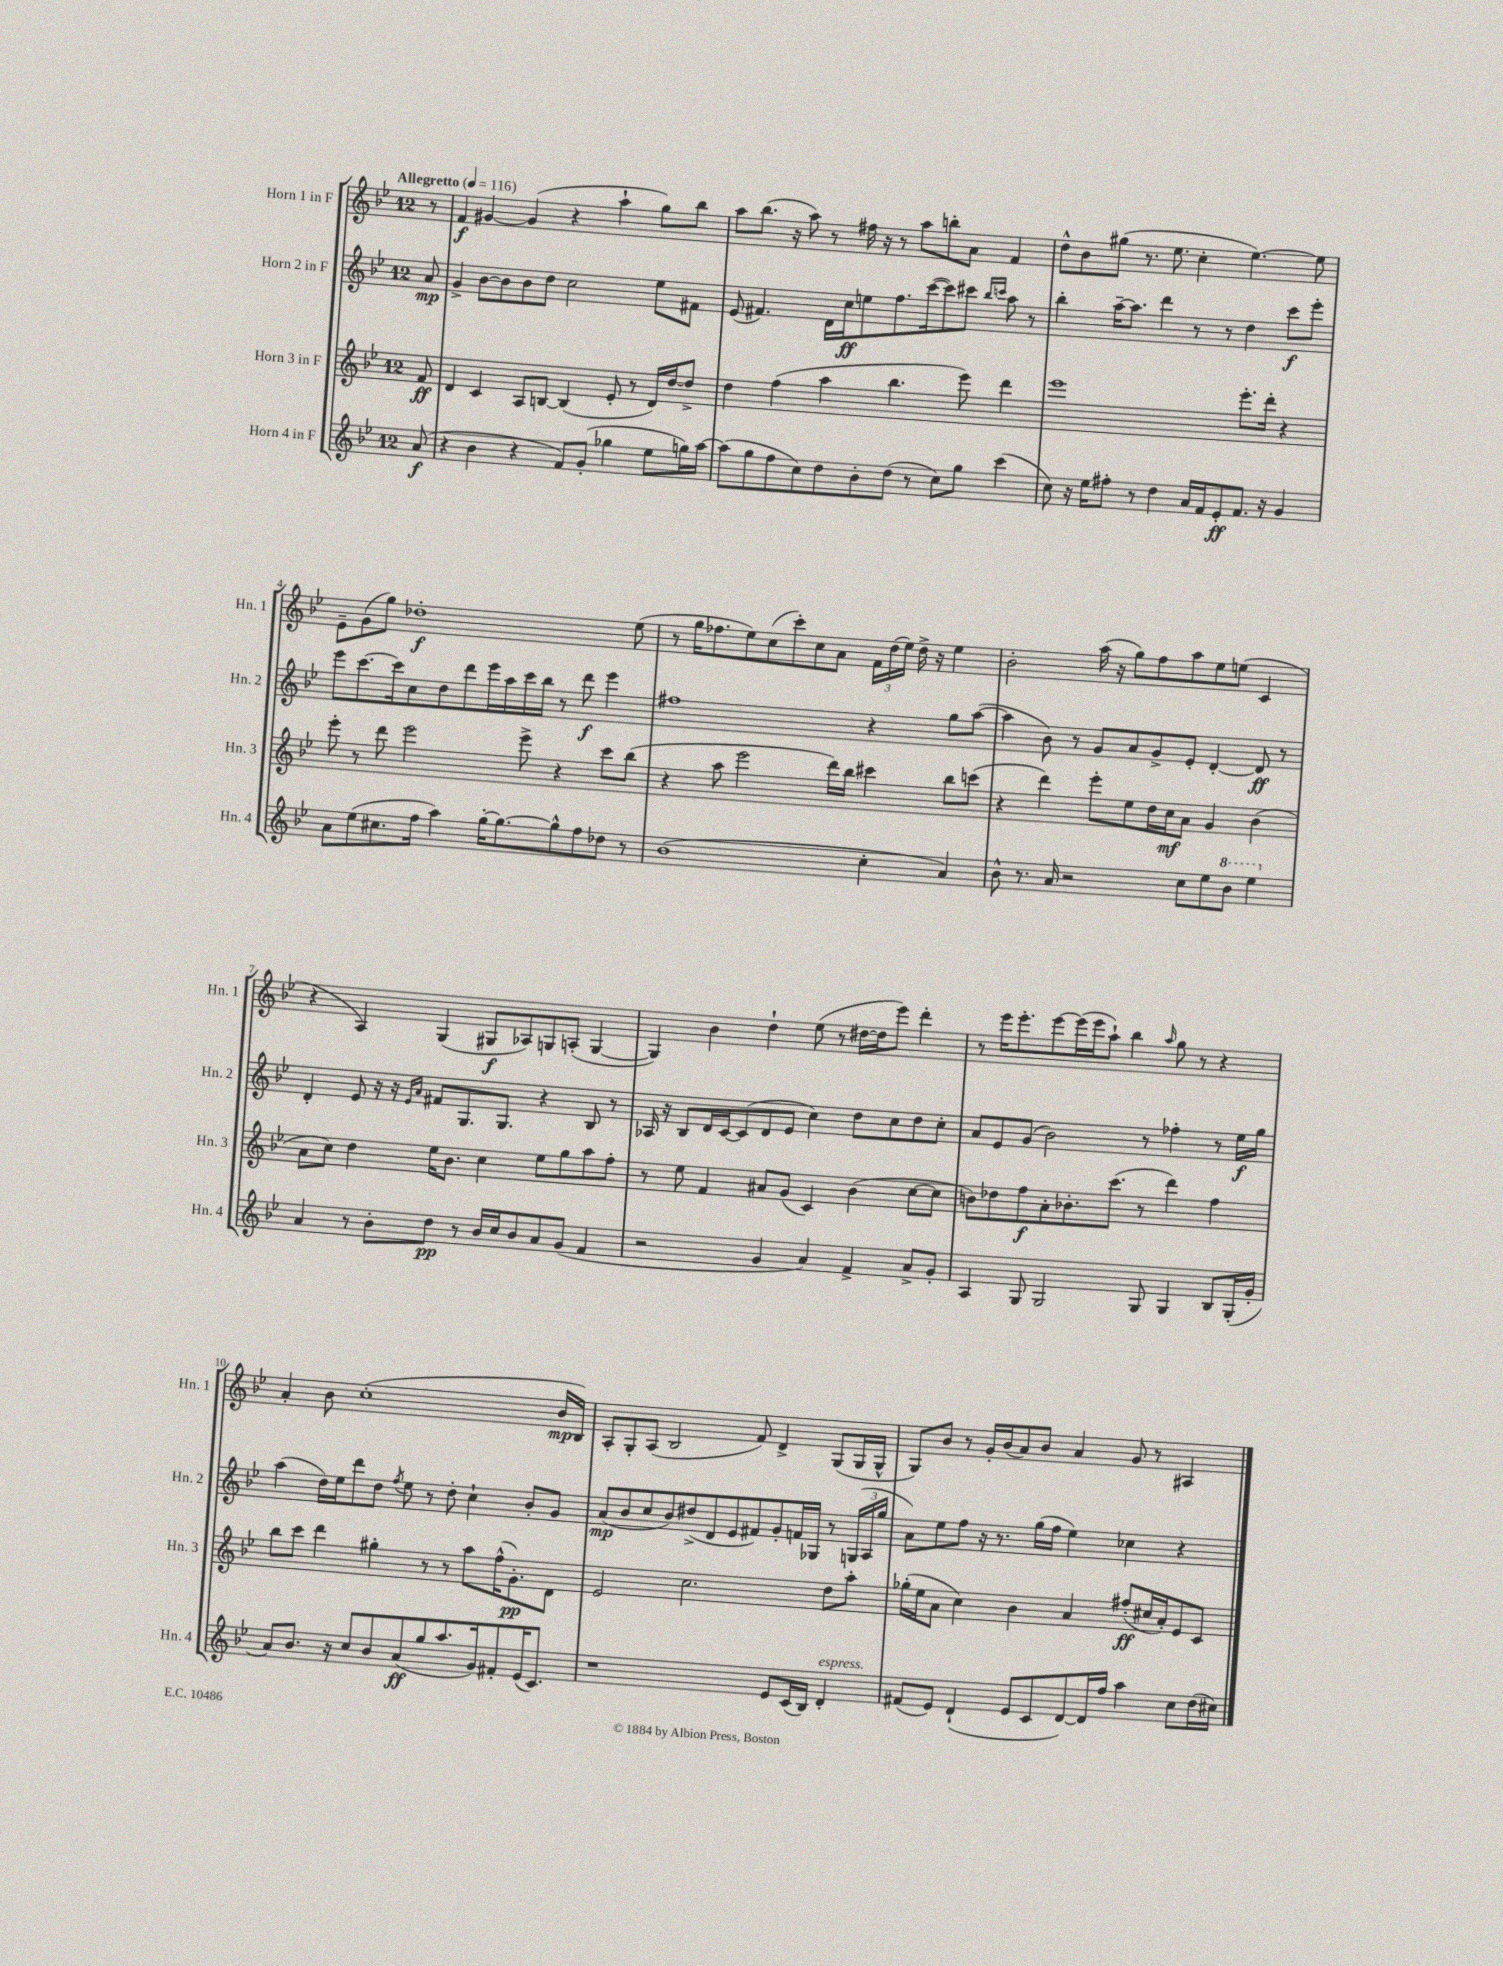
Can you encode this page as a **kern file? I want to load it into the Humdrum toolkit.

**kern	**kern	**kern	**kern
*staff4	*staff3	*staff2	*staff1
*clefG2	*clefG2	*clefG2	*clefG2
*k[b-e-]	*k[b-e-]	*k[b-e-]	*k[b-e-]
*M12/8	*M12/8	*M12/8	*M12/8
*MM116	*MM116	*MM116	*MM116
(8a/	8f/	8a/	8r
=	=	=	=
4r	4d/	4g^/	4f/
4b-\	4c/	[8b-\L	[4g#/
.	.	8b-\]	.
4r	8A/L	8b-\	(4g#/]
.	[8B/J	8dd\J	.
8f/L)	(4B/]	2cc\	4r
(8g'/J	.	.	.
4gg-\	8e-'/	.	4aa`\
.	8r	.	.
8ee-\L	16d/LL)	8ee-\L	8gg\L)
.	[16dd/J	.	.
16gg\L)	8dd^/]J	8f#\J	8bb-\J
[16aa\JJ	.	.	.
=	=	=	=
(8aa\]L	4dd\	(8e-/	8aa\L
8gg\	.	4.f#/)	(8.bb-\J
8ff\	(4ff\	.	.
.	.	.	16r
8cc\)	.	.	8aa\)
8dd\	4aa\	16d\LL	8r
.	.	16cc\J	.
8b-'\	.	8ee\	16ff#\
.	.	.	16r
(8dd\J	4.bb-\	8.ff\	8r
8r	.	.	8aa\L
.	.	([16ccc\k	.
8cc\L)	.	8ccc\])	8bb'\
8gg\J	8eee-\)	8ccc#\J	8a\J
.	.	16qqbb-/LL	.
.	.	16qqccc/JJ	.
(4ccc\	4ddd\	8aa\	4f/
.	.	8r	.
=	=	=	=
8cc\)	1eee-	4bb-'\	8dd^^\L
16r	.	.	8b-\
16ee-\LK	.	.	.
8ff#'\J	.	[16aa~\LK	(8gg#\J
.	.	8.aa\]J	.
8r	.	.	8.r
4dd\	.	4ddd\	.
.	.	.	8.ee-\
16a/LL	.	8r	4cc'\
16f/J	.	.	.
8e-'/	.	8r	.
8.f/J	8.eee-'\L	4dd\	[4.ee-\)
16r	16ddd'\Jk	.	.
4g/	4r	8ccc\L	.
.	.	8eee-'\J	8ee-\]
=	=	=	=
8a\L	8eee-'\	8eee-\L	8e-~\L
(8ee-\	8r	[8.ccc\	(8g\
8.cc#\	8ddd\	.	8gg\J)
.	.	16ccc\]k	.
.	2eee-\	8cc\	1dd-'
16ff\Jk	.	.	.
4aa\)	.	8dd\	.
.	.	8ddd\	.
[16gg'\LK	.	16eee-\L	.
8.gg\_	.	16aa\	.
.	8eee-^\	16ccc\	.
.	.	16bb-\JJ	.
8gg^^\]	4r	8r	.
8ff\	.	8ddd\	.
8dd-\J	8ccc\L	4eee-\	.
8r	(8bb-\J	.	(8ee-\
=	=	=	=
(1b-	4r	1ff#	8r
.	.	.	16gg\LK
.	.	.	8.ff-\
.	8aa\	.	.
.	2eee-\	.	8ee-\)
.	.	.	(8cc\
.	.	.	8ccc'\)
.	.	.	8cc\
.	16ddd\LL)	.	8a\J
.	16bb-\JJ	.	.
4cc'\	4ccc#\	4r	24f\LL
.	.	.	(24dd\
.	.	.	24ee-\JJ)
.	.	.	16dd^\
.	.	.	16r
4a/)	8bb-\L	8gg\L	4ee-\
.	(8ccc\J	([8aa\J	.
=	=	=	=
8b-^^\	4r	4aa\]	2b-'\
8.r	.	.	.
.	4ddd\)	8b-\)	.
16a/	.	.	.
2r	.	8r	.
.	8eee-'\L	8g/L	(16aa\
.	.	.	16r
.	8ee-\	8a/	8gg\L)
.	16dd\L	8g^/	8ff\
.	16cc\J	.	.
8cc\L	8a\J	8e-'/J	8aa\
8ee-\	4g/	[4d'/	8ee-\
8bb-\J	.	.	(8ee\J
4eee-\	(4b-\	8d/]	4c/
.	.	8r	.
=	=	=	=
4a/	8a\L	4d'/	4r
.	8cc\J)	.	.
8r	4dd\	8e-/	4A/)
8b-'\L	.	16r	.
.	.	16r	.
.	.	16qqe-/LL	.
.	.	16qqa/JJ	.
8dd\J	16ee-\LK	8f#/L	(4G/
.	8.b-\J	.	.
8r	.	8.G/	.
16b-/LL	4cc\	.	8G#/L
16cc/J	.	8.G/J	.
8b-/	.	.	8A-/)
8a/	8ee-\L	4r	8G/
(8g/J	8gg\	.	(8A'/J
4f/	8aa\	8B-/	[4G/
.	8ff'\J	8r	.
=	=	=	=
2r	8r	16A-/	4G/])
.	.	16r	.
.	8ee-\	8B-/L	.
.	4f/	16d/L	4b-\
.	.	[16c/J	.
.	.	(8c/]	.
4g/	8a#/L	8d/	4dd`\
.	(8g/J	8e-/J	.
4a/)	4c/)	4cc\)	(8ee-\
.	.	.	8r
4f^/	(4b-\	8dd\L	[16dd#\LL
.	.	.	16dd#\]J
.	.	8cc\	8eee-\J)
8a^/L	[8cc\L	8dd\	4ddd'\
8g'/J	8cc\]J	8cc'\J	.
=	=	=	=
4A/	8b\L)	8a/L	8r
.	8dd-\	8e-/	16eee-\LK
.	.	.	8.eee-'\
8G/	8ff\	(8g/J	.
2G/	8a'\	2b-\)	[8eee-\
.	8.b-'\	.	(16eee-\]L
.	.	.	16eee-\J
.	.	.	8aa`\J)
.	(8.ccc\J	.	.
.	.	.	4bb-\
8G/	8r	8r	.
.	.	.	16qqaa/
4G/	4ddd\)	4ff-'\	8gg\
.	.	.	8r
8B-/L	4ff\	8r	4r
(16G'/L	.	16ee-\LL	.
16g'/JJ	.	16gg\JJ	.
=	=	=	=
8a/L)	8bb-\L	(4aa\	4a'/
8.b-/J	8ccc\J	.	.
.	4ddd\	16dd\LL)	8b-\
16r	.	16ee-\J	.
8cc/L	.	8ddd\	(1cc'
8b-/	4gg#'\	8dd\J	.
.	.	8qff/	.
(8a/	.	8ee-\	.
8gg/	8r	8r	.
8.aa/	8r	8dd'\	.
.	8aa\L	4cc`\	.
16g/k)	.	.	.
8f#'/	(16ff^^\K	.	.
.	8.g'\)	.	.
(16e-/K	.	8b-'/L	.
8.c/J)	.	.	.
.	8d\J	8g/J	16b-/LL
.	.	.	16B-/JJ)
=	=	=	=
1r	2e-/	(8a/L	8A'/L
.	.	8b-/	8G'/
.	.	8cc/	(8A/J
.	.	8b-/)	2B-/
.	2.cc\	(8dd#^/	.
.	.	8d/	.
.	.	8e-/	.
.	.	8f#/)	8f/)
8e-/L	.	8g'/	4d^/
(16c/L	.	16f/L	.
16B-/JJ)	.	16G-/JJ	.
4d'/	8dd\L	8r	(8G/L
.	8aa'\J	(24G/LL	16G/L
.	.	24A/	.
.	.	.	16G^^/JJ
.	.	24gg/JJ	.
=	=	=	=
(8f#/L	(16gg-'\LL	8a\L)	8G/L)
.	16ee-\J	.	.
8e-/J)	8a\J	8ee-\	8b-/J
(4d`/	4cc\)	8ff\J	8r
.	.	16r	16g'/LL
.	.	8.r	(16b-/J
8e-/L	4b-\	.	8a/)
8c/	.	(16gg\LL	8b-/J
.	.	16ff\JJ	.
[8d/)	4a/	4ee-\)	4a/
16d/]L	.	.	.
16ff/JJ	.	.	.
4aa\	(8ff#'/L	4cc-\	8g/
.	16cc#/L	.	8r
.	16a'/J)	.	.
8cc\L	8e-/	4r	4A#/
(16dd\L	8c/J	.	.
16cc#\JJ)	.	.	.
==	==	==	==
*-	*-	*-	*-
